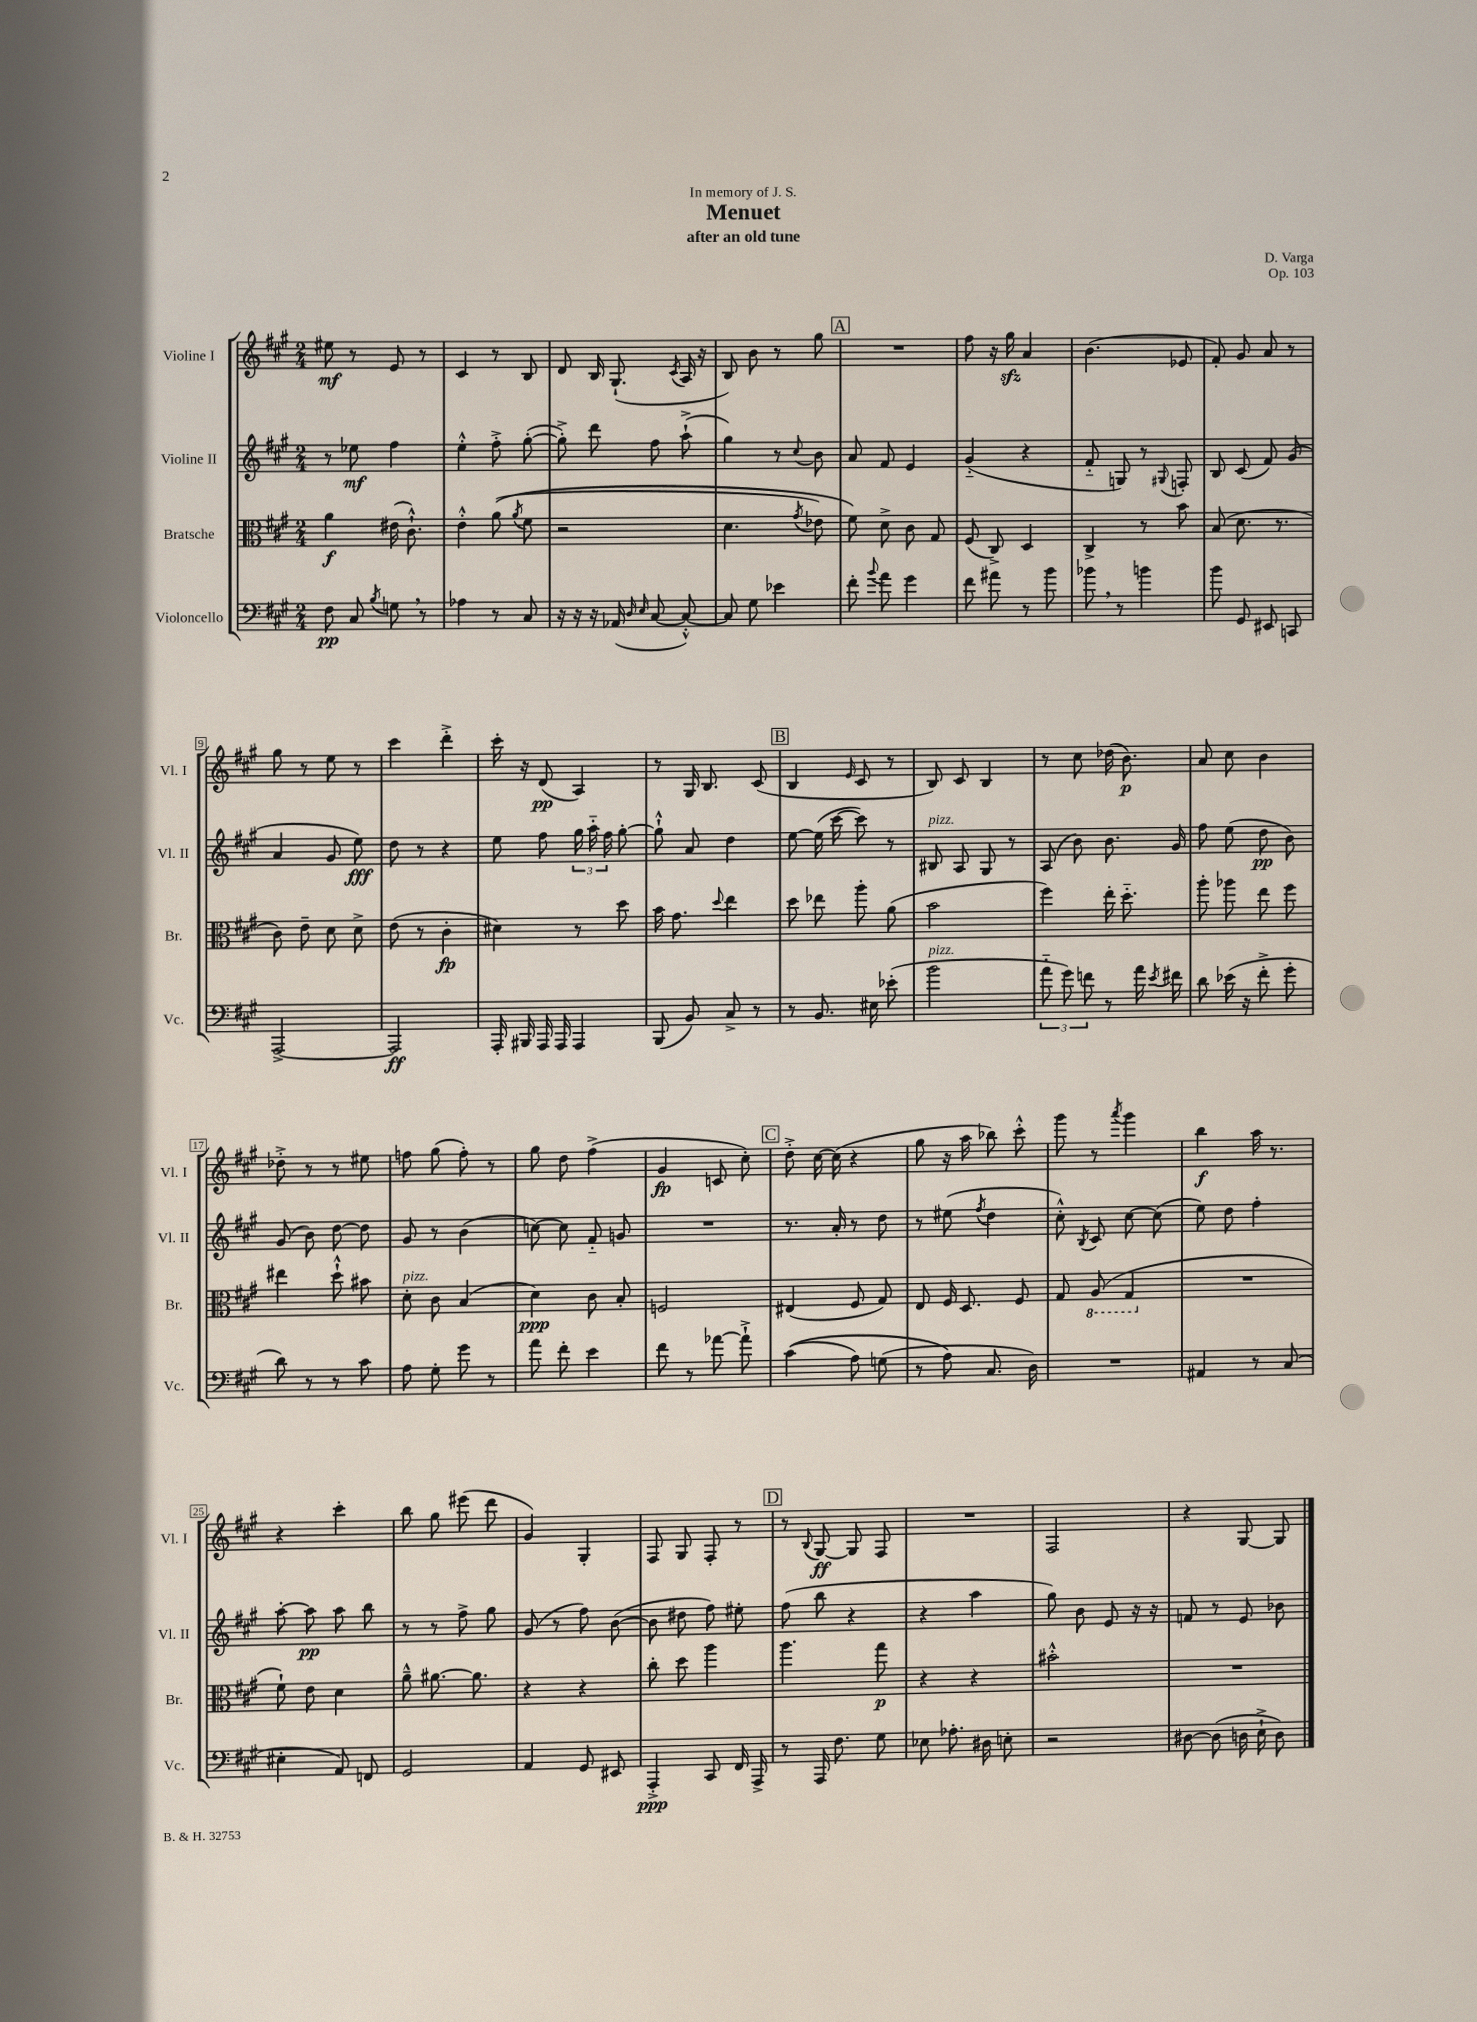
\header { title = "Menuet" composer = "D. Varga" subtitle = "after an old tune" dedication = "In memory of J. S." opus = "Op. 103" }
<<
\new StaffGroup <<
\new Staff = "s0" \with { instrumentName = "Violine I" shortInstrumentName = "Vl. I" } {
    \clef treble \key a \major \numericTimeSignature \time 2/4
    \autoBeamOff eis''8\mf r8 e'8 r8 |
    cis'4 r8 b8 |
    d'8 b16 gis8.-!( \acciaccatura { cis'8 } a16 r16 |
    b8) b'8 r8 gis''8 |
    \mark \markup { \box "A" } R2 |
    fis''8 r16 gis''16\sfz a'4 |
    b'4.( ees'8 |
    fis'8-.) gis'8 a'8 r8 |
    gis''8 r8 e''8 r8 |
    cis'''4 d'''4-.-> |
    cis'''16-. r16 d'8\pp( a4) |
    r8 gis16 b8. cis'8( |
    \mark \markup { \box "B" } b4 \grace { e'16 } cis'8 r8 |
    b8) cis'8 b4 |
    r8 cis''8 des''16( b'8.\p) |
    a'8 cis''8 b'4 |
    des''8-.-> r8 r8 eis''8 |
    f''8 gis''8( f''8-.) r8 |
    gis''8 d''8 fis''4->( |
    gis'4\fp c'8 cis''8-.) |
    \mark \markup { \box "C" } d''8-.-> cis''16~ cis''16( r4 |
    gis''8 r16 a''16 bes''8) cis'''8-.-^ |
    gis'''8 r8 \acciaccatura { a'''8 } gis'''4 |
    b''4\f a''16 r8. |
    r4 cis'''4-. |
    b''8 gis''8 eis'''8( d'''8 |
    gis'4) gis4-. |
    fis8 gis8 fis8-. r8 |
    \mark \markup { \box "D" } r8 \appoggiatura { b8 } gis8~\ff gis8 fis8 |
    R2 |
    fis2 |
    r4 gis8~ gis8 \bar "|." |
}
\new Staff = "s1" \with { instrumentName = "Violine II" shortInstrumentName = "Vl. II" } {
    \clef treble \key a \major \numericTimeSignature \time 2/4
    \autoBeamOff r8 ees''8\mf fis''4 |
    e''4-.-^ fis''8-.-> gis''8~-.( |
    gis''8-.->) d'''8 fis''8 a''8-!->( |
    gis''4) r8 \appoggiatura { cis''8 } b'8 |
    \mark \markup { \box "A" } a'8 fis'8 e'4 |
    gis'4-_( r4 |
    fis'8-_ g8) r8 \appoggiatura { gis8 } f8-. |
    b8 cis'8( fis'8) gis'8( |
    a'4 gis'8 e''8\fff) |
    d''8 r8 r4 |
    e''8 fis''8 \tuplet 3/2 { gis''16 a''16-_ fis''16 } gis''8~-. |
    gis''8-!-^ a'8 d''4 |
    \mark \markup { \box "B" } e''8~ e''16( cis'''16~ cis'''8) r8 |
    bis8^\markup { \italic "pizz." } a8 gis8 r8 |
    a8( b'8) b'8. gis'16 |
    fis''8 e''8( d''8\pp b'8) |
    gis'8( b'8) d''8~ d''8 |
    gis'8 r8 b'4( |
    c''8~) c''8 fis'8-_ g'8 |
    R2 |
    \mark \markup { \box "C" } r8. a'16-. r8 d''8 |
    r8 eis''8( \acciaccatura { fis''8 } d''4 |
    cis''8-.-^) \acciaccatura { b8 } cis'8 cis''8~ cis''8( |
    e''8) d''8 fis''4-. |
    a''8~-. a''8\pp a''8 b''8 |
    r8 r8 fis''8-> gis''8 |
    gis'8( r8 fis''8) b'8~( |
    b'8 dis''8 fis''8) eis''8-. |
    \mark \markup { \box "D" } fis''8( b''8 r4 |
    r4 a''4 |
    gis''8) b'8 e'8 r16 r16 |
    f'8 r8 e'8 bes'8 \bar "|." |
}
\new Staff = "s2" \with { instrumentName = "Bratsche" shortInstrumentName = "Br." } {
    \clef alto \key a \major \numericTimeSignature \time 2/4
    \autoBeamOff a'4\f eis'16( cis'8.-!-^) |
    e'4-.-^ a'8(\( \acciaccatura { a'8 } fis'8 |
    r2 |
    d'4. \acciaccatura { gis'8 } ees'8) |
    \mark \markup { \box "A" } fis'8\) d'8-> cis'8 gis8 |
    fis8( cis8->) d4 |
    cis4-> r8 b'8 |
    b8( d'8. r8. |
    cis'8) e'8-- d'8 d'8-> |
    e'8( r8 cis'4-.\fp |
    dis'4) r8 d''8 |
    b'16 gis'8. \appoggiatura { d''8 } e''4 |
    \mark \markup { \box "B" } d''8 ees''8 a''8-. a'8( |
    b'2 |
    fis''4) e''16-. d''8.-_ |
    a''8-. aes''8 e''8 fis''8 |
    eis''4 d''8-!-^ bis'8 |
    d'8-.^\markup { \italic "pizz." } cis'8 b4( |
    d'4\ppp) cis'8 b8-. |
    f2 |
    \mark \markup { \box "C" } eis4( fis8 gis8) |
    e8 fis16 d8. fis8 |
    gis8 \ottava #-1 a,8( gis,4 \ottava #0 |
    R2 |
    fis'8-!) e'8 d'4 |
    a'8---^ ais'8.~ ais'8. |
    r4 r4 |
    cis''8-. d''8 a''4 |
    \mark \markup { \box "D" } a''4. gis''8\p |
    r4 r4 |
    bis'2-.-^ |
    R2 \bar "|." |
}
\new Staff = "s3" \with { instrumentName = "Violoncello" shortInstrumentName = "Vc." } {
    \clef bass \key a \major \numericTimeSignature \time 2/4
    \autoBeamOff fis8\pp cis8 \acciaccatura { b8 } g8 \breathe r8 |
    aes4 r8 cis8 |
    r16 r16 r16 aes,16( \grace { d16 e16 } cis8~ cis8~-.-^) |
    cis8 gis8 ees'4 |
    \mark \markup { \box "A" } fis'8-. \appoggiatura { b'8 } a'8 gis'4 |
    fis'8 ais'8 r8 b'8 |
    bes'8 \breathe r8 b'4 |
    b'8 gis,8 eis,8 c,8 |
    a,,2~-> |
    a,,2\ff |
    a,,16-. bis,,16 a,,16 a,,16 a,,4 |
    b,,8( b,8) cis8-> r8 |
    \mark \markup { \box "B" } r8 b,8. eis16 ees'8-.( |
    b'2^\markup { \italic "pizz." } |
    \tuplet 3/2 { a'8-_ gis'8) f'8 } r8 a'16 \acciaccatura { e'8 } fis'16 |
    d'8 ees'16( r16 fis'8-.-> gis'8-. |
    d'8) r8 r8 cis'8 |
    a8 gis8-. gis'8 r8 |
    a'8 fis'8-. e'4 |
    fis'8 r8 aes'8~ aes'8-!-> |
    \mark \markup { \box "C" } cis'4(\( a8) g8( |
    r8 a8\) cis8. d16) |
    R2 |
    ais,4 r8 cis8( |
    eis4-. a,8) f,8 |
    gis,2 |
    a,4 gis,8 eis,8 |
    a,,4-.->\ppp cis,8 fis,16 a,,16-> |
    \mark \markup { \box "D" } r8 a,,16 fis8. gis8 |
    ees8 aes8.-. dis16 e8-. |
    r2 |
    dis8~ dis8( d16 e16-!-> d8) \bar "|." |
}
>>
>>
\layout { \context { \Score \override BarNumber.stencil = #(make-stencil-boxer 0.1 0.3 ly:text-interface::print) } }
